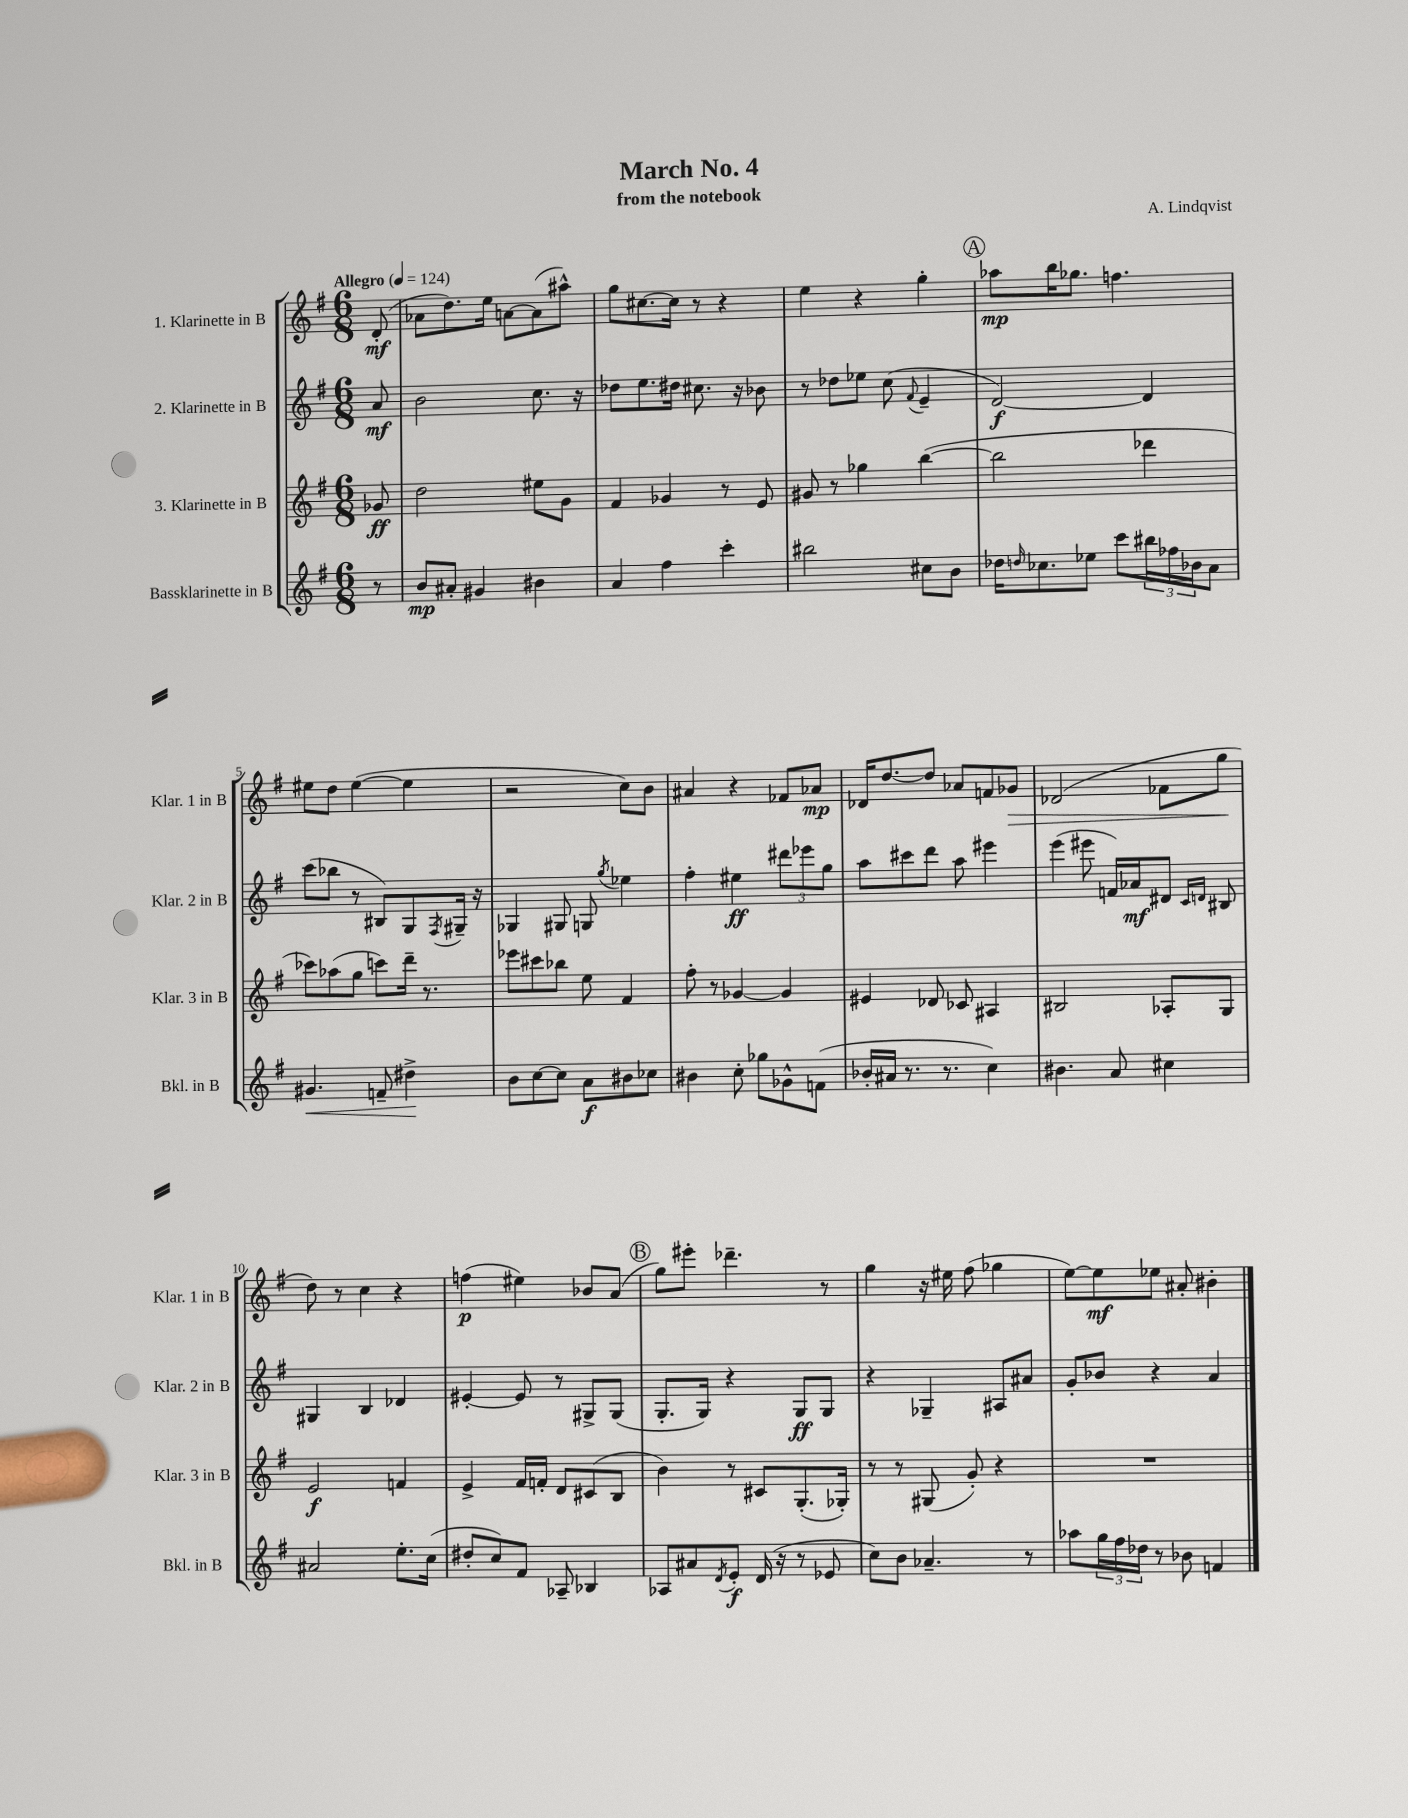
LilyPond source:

\header { title = "March No. 4" composer = "A. Lindqvist" subtitle = "from the notebook" }
<<
\new StaffGroup <<
\new Staff = "s0" \with { instrumentName = "1. Klarinette in B" shortInstrumentName = "Klar. 1 in B" } {
    \clef treble \key g \major \numericTimeSignature \time 6/8 \partial 8 \tempo "Allegro" 4 = 124
    d'8-.\mf( |
    aes'8 d''8.) e''16 a'8~ a'8( ais''8-^) |
    g''8 cis''8.~ cis''16 r8 r4 |
    e''4 r4 g''4-. |
    \mark \markup { \circle "A" } aes''8\mp b''16 ges''8. f''4. |
    eis''8 d''8 eis''4~( eis''4 |
    r2 c''8) b'8 |
    ais'4 r4 fes'8 aes'8\mp |
    des'16 d''8.~ d''8 aes'8 f'8 ges'8\> |
    des'2( fes'8 g''8\! |
    d''8) r8 c''4 r4 |
    f''4\p( eis''4) bes'8 a'8( |
    \mark \markup { \circle "B" } g''8) eis'''8-. des'''4.-- r8 |
    g''4 r16 eis''16 fis''8( ges''4 |
    e''8~) e''8\mf ees''8 ais'8-. bis'4-. \bar "|." |
}
\new Staff = "s1" \with { instrumentName = "2. Klarinette in B" shortInstrumentName = "Klar. 2 in B" } {
    \clef treble \key g \major \numericTimeSignature \time 6/8 \partial 8
    a'8\mf |
    b'2 c''8. r16 |
    des''8 e''8. dis''16 cis''8. r16 bes'8 |
    r8 des''8 ees''8 c''8( \appoggiatura { fis'8 } e'4-- |
    \mark \markup { \circle "A" } d'2~\f) d'4 |
    c'''8( bes''8 r8 bis8) g8 \acciaccatura { fis8 } gis16-- r16 |
    ges4 gis8 g8 \acciaccatura { g''8 } ees''4 |
    fis''4-. eis''4\ff \tuplet 3/2 { dis'''8 ees'''8 g''8 } |
    a''8 cis'''8 d'''8 a''8 eis'''4 |
    e'''4( eis'''8 f'16) aes'16\mf dis'8 \grace { c'16 d'16 } bis8 |
    gis4 b4 des'4 |
    eis'4~-. eis'8 r8 gis8-> gis8( |
    \mark \markup { \circle "B" } g8.-. g16) r4 g8\ff g8 |
    r4 ges4-- ais8 ais'8 |
    g'8-. bes'8 r4 a'4 \bar "|." |
}
\new Staff = "s2" \with { instrumentName = "3. Klarinette in B" shortInstrumentName = "Klar. 3 in B" } {
    \clef treble \key g \major \numericTimeSignature \time 6/8 \partial 8
    ges'8\ff |
    d''2 eis''8 g'8 |
    fis'4 ges'4 r8 e'8 |
    gis'8 r8 ges''4 b''4~( |
    \mark \markup { \circle "A" } b''2 des'''4 |
    ces'''8) aes''8( g''8 c'''8) d'''16-- r8. |
    ees'''8 cis'''8 bes''8 e''8 fis'4 |
    fis''8-. r8 ges'4~ ges'4 |
    eis'4 des'8 ces'8 ais4 |
    bis2 aes8-. g8 |
    e'2\f f'4 |
    e'4-> fis'16 f'16-. d'8 cis'8( b8 |
    \mark \markup { \circle "B" } b'4) r8 cis'8 g8.-.( ges16-.) |
    r8 r8 gis8( g'8-.) r4 |
    R2. \bar "|." |
}
\new Staff = "s3" \with { instrumentName = "Bassklarinette in B" shortInstrumentName = "Bkl. in B" } {
    \clef treble \key g \major \numericTimeSignature \time 6/8 \partial 8
    r8 |
    b'8\mp ais'8-. gis'4 bis'4 |
    a'4 fis''4 c'''4-. |
    bis''2 cis''8 b'8 |
    \mark \markup { \circle "A" } des''16 \grace { d''16 } ces''8. ees''8 c'''8 \tuplet 3/2 { bis''16 fes''16 bes'16 } a'8 |
    gis'4.\< f'8-- dis''4->\! |
    b'8 c''8~ c''8 a'8\f bis'8 ces''8 |
    bis'4 c''8-. ges''8 ges'8-^ f'8( |
    bes'16-. ais'16 r8. r8. c''4) |
    bis'4. a'8 cis''4 |
    ais'2 e''8.-. c''16( |
    dis''8-. c''8) fis'8 aes8-- bes4 |
    \mark \markup { \circle "B" } aes8 ais'8 \acciaccatura { d'8 } e'8-.\f d'16( r16 r8 ees'8 |
    c''8) b'8 aes'4.-- r8 |
    aes''8 \tuplet 3/2 { g''16 fis''16 des''16 } r8 bes'8 f'4 \bar "|." |
}
>>
>>
